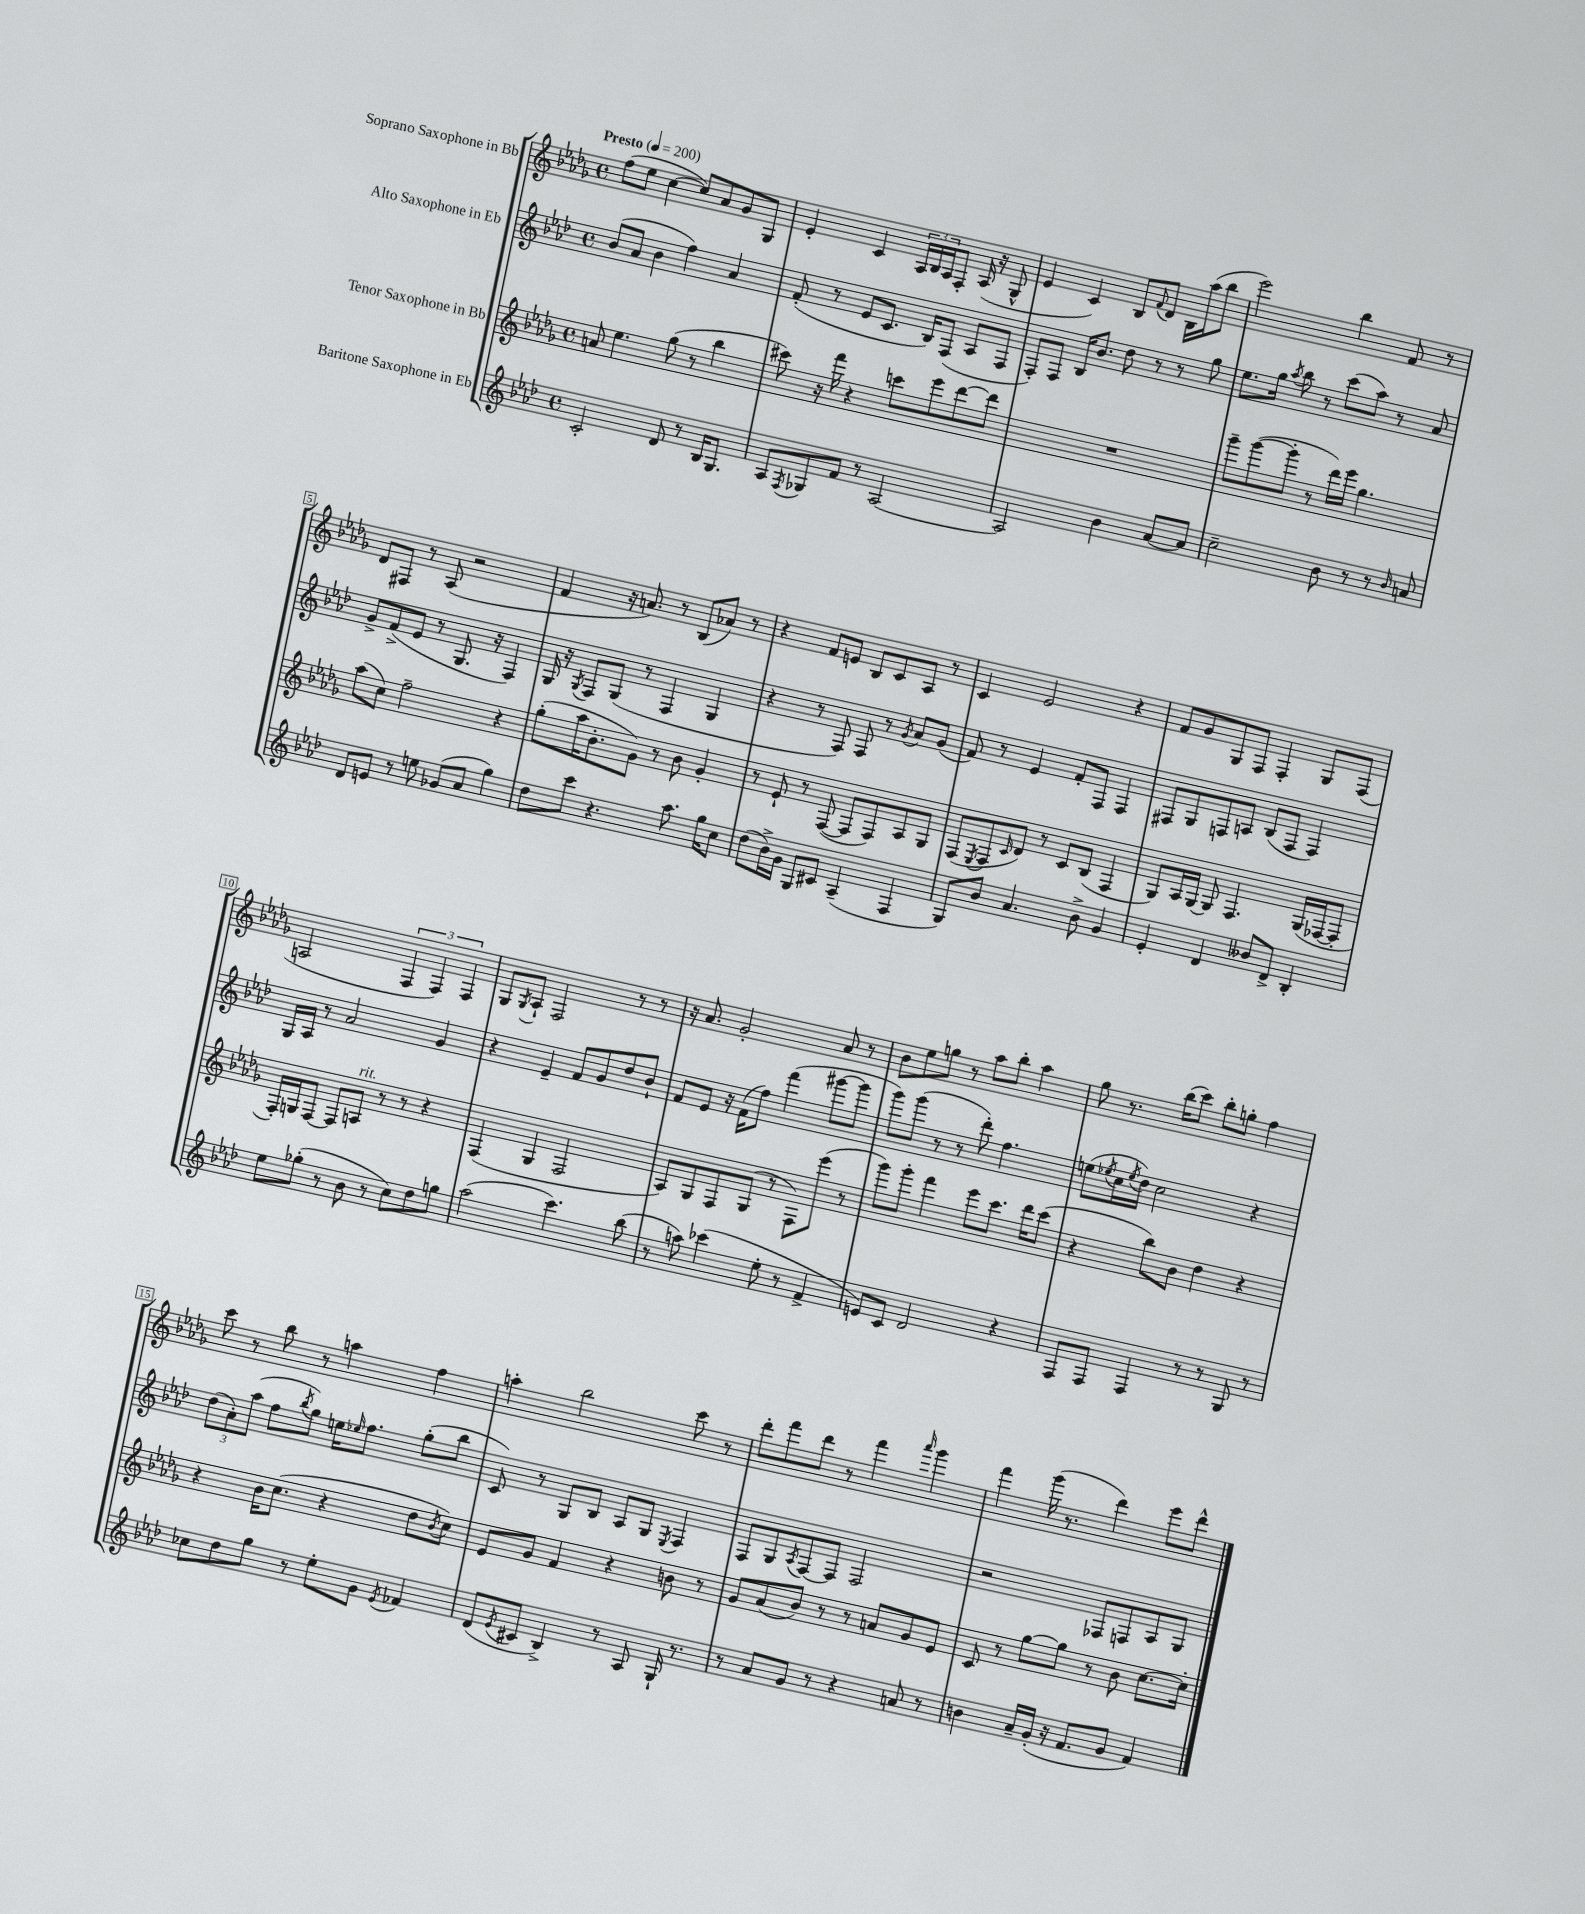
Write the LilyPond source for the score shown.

<<
\new StaffGroup <<
\new Staff = "s0" \with { instrumentName = "Soprano Saxophone in Bb" } {
    \clef treble \key des \major \defaultTimeSignature \time 4/4 \tempo "Presto" 4 = 200
    f''8( ees''8 c''4~ c''8) aes'8 ges'8 ges8 |
    ees'4-. c'4 \tuplet 3/2 { aes16 bes16 aes16 } f8-. aes16( r16 ges8-^ |
    ees'4 c'4) bes8 \appoggiatura { f'8 } des'8 bes16 aes''16( bes''8 |
    ees'''2) bes''4 f'8 r8 |
    des'8 fis8 r8 aes8( r2 |
    f'4 r16 a'8.) r8 bes8( aes'8) r8 |
    r4 f'8 e'8 bes8 c'8 aes8 r8 |
    c'4 ees'2 r4 |
    f'8 ges'8 ges8 f8 f4-. ges8 f8( |
    a2 \tuplet 3/2 { f4 f4) f4 } |
    ges8 \acciaccatura { ges8 } aes8-! f2 r8 r8 |
    r16 aes'8. ges'2-. aes'8 r8 |
    bes'8 ees''8 g''8 r8 aes''8 bes''8-. aes''4 |
    ges''8 r8. bes''16( c'''8) bes''8-. g''8-. f''4 |
    c'''8 r8 bes''8 r8 a''4 f''4 |
    a''4-. bes''2 c'''8 r8 |
    des'''8-. f'''8 des'''8 r8 f'''4 \grace { aes'''16 } ges'''4 |
    f'''4 ges'''16( r8. des'''4) ees'''8 des'''8-^ \bar "|." |
}
\new Staff = "s1" \with { instrumentName = "Alto Saxophone in Eb" } {
    \clef treble \key aes \major \defaultTimeSignature \time 4/4
    bes'8( aes'8 bes'4 f''4) aes'4 |
    f'8-.( r8 ees'8 c'8. bes16) f8( aes8 f8 |
    f8-.) f8 bes16 bes'8. des''8 r8 r8 g''8 |
    ees''8. g''16 \acciaccatura { aes''8 } bes''8 r8 c'''8( aes''8) r8 aes'8 |
    g'8-> f'8->( ees'8 r8 g8. r16 f4) |
    g16 r16 \acciaccatura { g8 } f8 g8( r8 f4 g4 |
    r4 r8 f8) f8 r8 \acciaccatura { g'8 } aes'8 g'8( |
    f'8) r8 ees'4 f'8-. f8 f4 |
    fis8 g8 f8 a8 bes8( f8 f4) |
    g16 aes16 r8 aes'2 g'4 |
    r4 ees'4-- f'8 g'8 des''8 bes'8-! |
    f'8 ees'8 r16 f'16( f''8) f'''4( gis'''8~ gis'''8 |
    g'''8) g'''8( r8 r8 des'''8-.) f''4. |
    e''8( \acciaccatura { ees''8 } c''16 \acciaccatura { ees''8 } des''16) c''2 r4 |
    \tuplet 3/2 { des''8( aes'8-.) aes''8( } f''8 \acciaccatura { bes''8 } g''8) e''16 \grace { ees''16 } f''8. g''8-.( bes''8 |
    c'8) r8 g8 bes8 aes8 g8 \acciaccatura { ees8 } f4 |
    f8 g8 \acciaccatura { aes8 } f8~ f8 f2 |
    r2 fes8 f8 aes8 g8 \bar "|." |
}
\new Staff = "s2" \with { instrumentName = "Tenor Saxophone in Bb" } {
    \clef treble \key des \major \defaultTimeSignature \time 4/4
    a'8 ees''4. ges''8( r8 bes''4 |
    cis'''8) r16 f'''16 r4 c'''8 ees'''8 des'''8~ des'''8 |
    R1 |
    ges'''8-- ges'''8~( ges'''8-. r8 des'''16) ees'''16 ges''4. |
    aes''8( c''8) f''2-- r4 |
    ges''8-.( aes''16 bes'8.-. ges'8) r8 bes'8 ges'4-. |
    r8 ees'8-! r8 f8~( f8 f8) aes8 ges8 |
    f8( \acciaccatura { ees8 } f8 \grace { c'16 } des'8) r8 c'8 bes8( f4 |
    ges8) aes16 ges16~ ges8 f4. ges16( fes16~ fes8-. |
    f16-.) g16 f8~ f8 a8^\markup { \italic "rit." } r8 r8 r4 |
    f4( ges4 f2 |
    aes8) ges8 f8 ges8( r8 f8) ees'''8( r8 |
    ges'''8) ges'''8-. f'''4 ees'''8 c'''8. des'''16 c'''8( |
    r4 bes''8) bes'8 des''4 r4 |
    r4 bes'16 c''8.( r4 des''8 \acciaccatura { bes'8 } c''8) |
    ees'8 ges'8 f'4 r4 b'8 r8 |
    ges'8 aes'8( bes'8) r8 r8 a'8 ges'8 ees'8 |
    c'8 r8 ges''8~ ges''8 r8 bes'8 c''8.~ c''16-. \bar "|." |
}
\new Staff = "s3" \with { instrumentName = "Baritone Saxophone in Eb" } {
    \clef treble \key aes \major \defaultTimeSignature \time 4/4
    c'2-. des'8 r8 bes16 g8. |
    aes8 \acciaccatura { f8 } ges8 f'8 r8 aes2~ |
    aes2 bes'4 aes'8~ aes'8 |
    c''2-- bes'8 r8 r8 \grace { bes'16 } a'8 |
    des'8 e'8 r8 e''8 ges'8( aes'8 g''4) |
    des''8 c'''8 r4. aes''8. g''16 c''8 |
    des''8( bes'16->) g'16 g8 cis'8 aes4--( f4 |
    g8) bes'8 aes'4. bes'8-> g'4 |
    ees'4-. des'4 beses'8 des'8-> bes4-. |
    ees''8 ges''8-.( r8 bes'8 r8 c''8) des''8 g''8 |
    aes''2( c'''4.) bes''8( |
    r8 a''8) ces'''4( ees''8-. r8 f'4-> |
    e'8) c'8 des'2 r4 |
    f8 f8 f4 r8 r8 g8 r8 |
    ces''8 des''8 g''8 r8 ees''8-. g'8 \acciaccatura { ees'8 } fes'4 |
    des'8( \acciaccatura { ees'8 } cis'8 bes4->) r8 aes8 g16-! r8. |
    r8 aes'8 g'8 r8 r4 a'8 r8 |
    b'4 aes'16-- g'16-.( r16 f'8. g'8 f'4) \bar "|." |
}
>>
>>
\layout { \context { \Score \override BarNumber.stencil = #(make-stencil-boxer 0.1 0.3 ly:text-interface::print) } }
